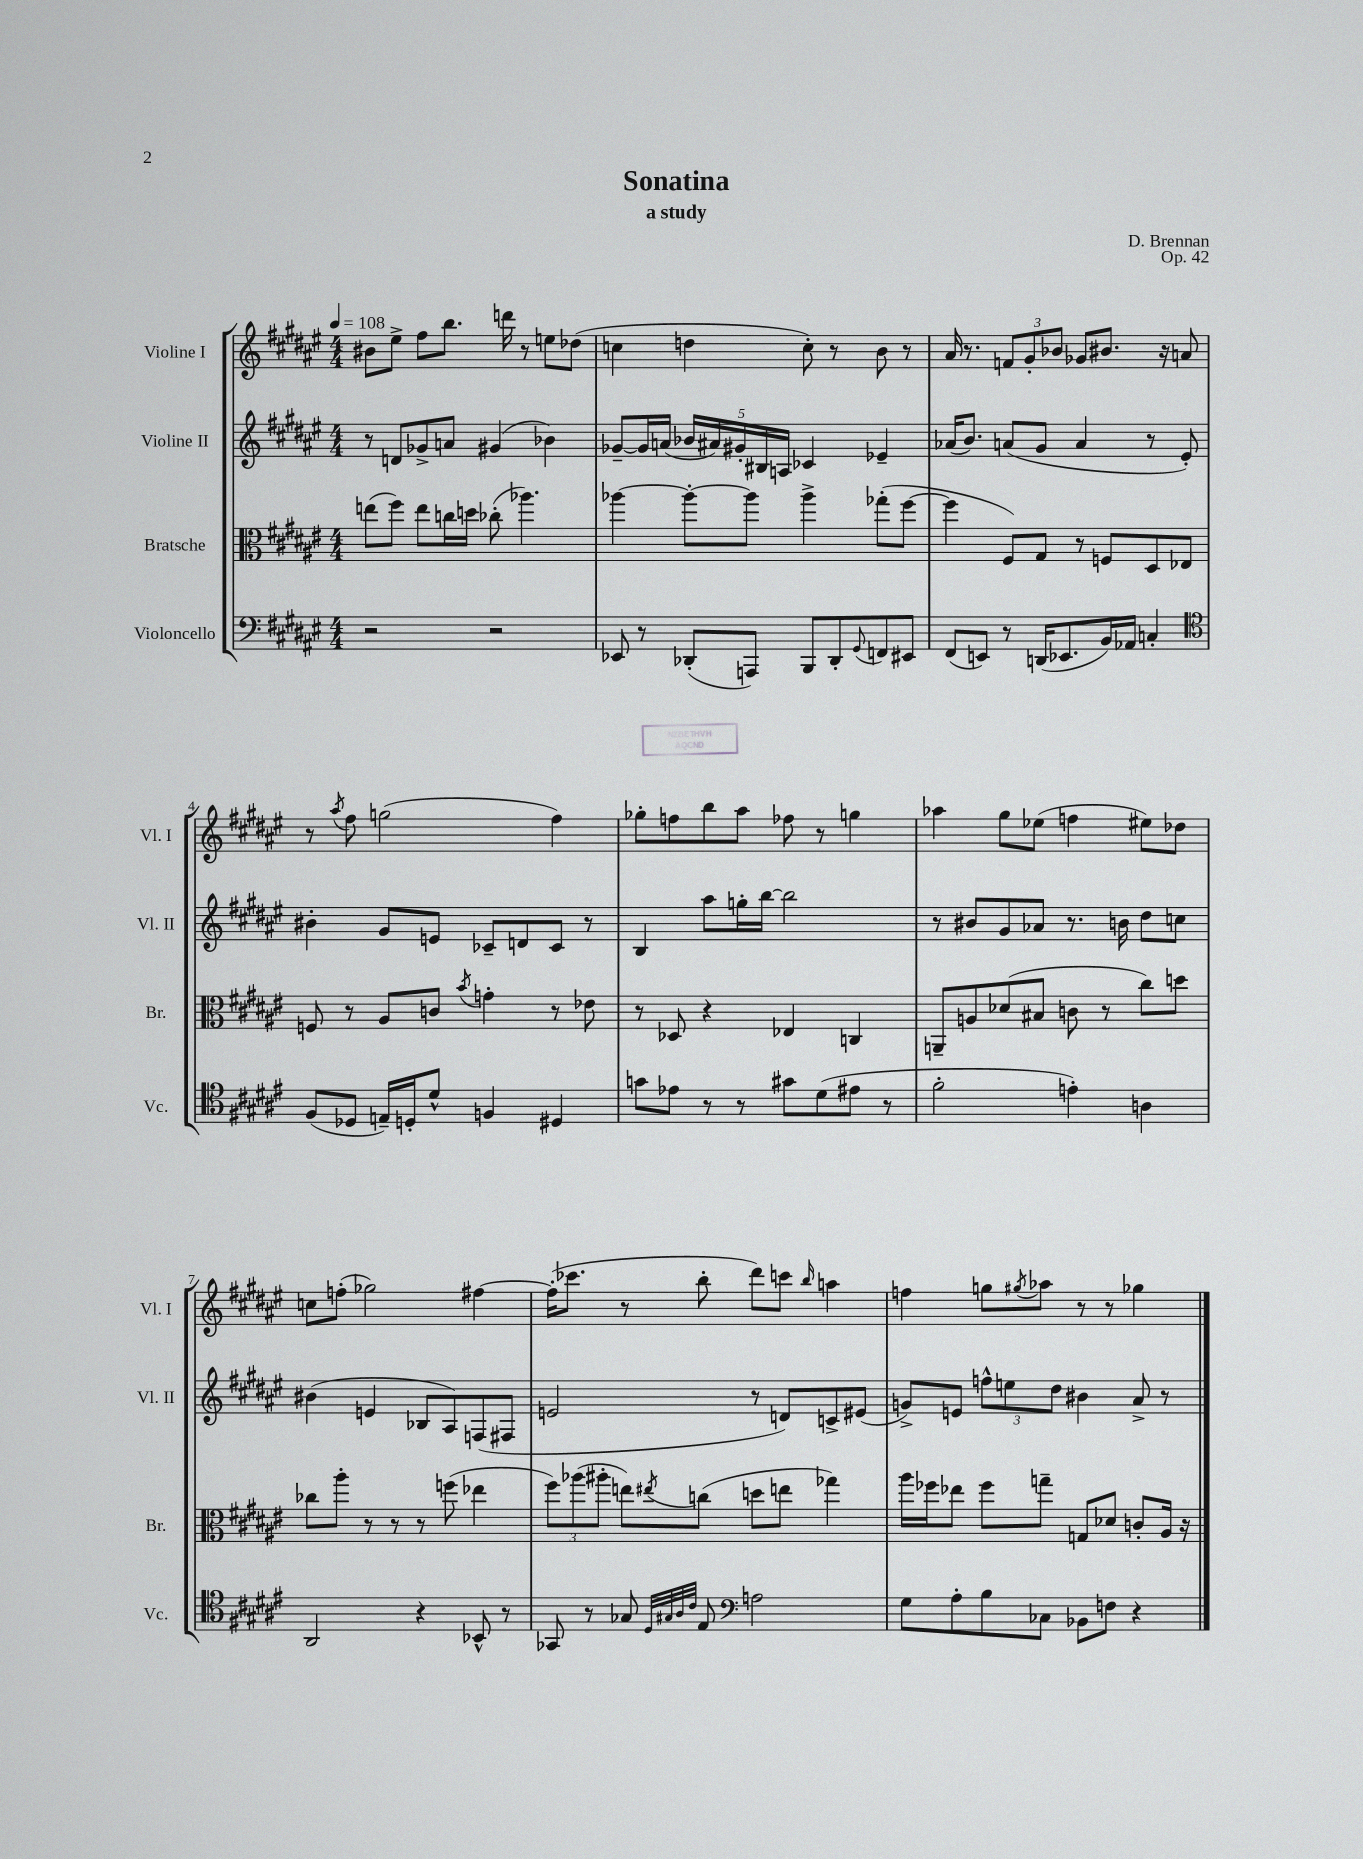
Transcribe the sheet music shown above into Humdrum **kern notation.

**kern	**kern	**kern	**kern
*staff4	*staff3	*staff2	*staff1
*clefF4	*clefC3	*clefG2	*clefG2
*k[f#c#g#d#a#e#]	*k[f#c#g#d#a#e#]	*k[f#c#g#d#a#e#]	*k[f#c#g#d#a#e#]
*M4/4	*M4/4	*M4/4	*M4/4
*MM108	*MM108	*MM108	*MM108
2r	(8ee	8r	8b#
.	8ff#)	8d	8ee#^
.	8ee	8g-^	8ff#
.	16cc	8a	8.bb
.	16dd	.	.
2r	(8cc-'	(4g#	.
.	.	.	16ddd
.	4.aa-)	.	8r
.	.	4b-)	8ee
.	.	.	(8dd-
=	=	=	=
8EE-	[4aa-	[8g-~	4cc
8r	.	16g-]	.
.	.	(16a	.
(8DD-'	8aa-'_	20b-	4dd
.	.	20a#)	.
.	.	20g#'	.
8AAA)	8aa-]	.	.
.	.	20B#	.
.	.	20A	.
8BBB	4aa-^	4c-	8cc')
8DD-'	.	.	8r
8qqGG#	.	.	.
8FF	(8gg-'	4e-~	8b
8EE#	[8ff#	.	8r
=	=	=	=
(8FF#	4ff#]	(16a-	16a#
.	.	8.b)	8.r
8EE)	.	.	.
8r	8F#)	(8a	12f
.	.	.	12g#'
(16DD	8G#	8g#	.
.	.	.	12b-
8.EE-	.	.	.
.	8r	4a	8g-
16BB)	8F	.	8.b#
16AA-	.	.	.
4C'	8D#	8r	.
.	.	.	16r
.	8E-	8e#')	8a
=	=	=	=
*clefC4	*	*	*
(8F#	8F	4b#'	8r
.	.	.	8qaa#
8D-	8r	.	8ff#
16E~)	8A#	8g#	(2gg
16D'	.	.	.
8d#^^	8c	8e	.
.	8qb	.	.
4F	4g'	8c-~	.
.	.	8d	.
4D#	8r	8c-	4ff#)
.	8e-	8r	.
=	=	=	=
8g	8r	4B	8gg-'
8e-	8D-	.	8ff
8r	4r	8aa#	8bb
8r	.	16gg'	8aa#
.	.	[16bb	.
8g#	4E-	2bb]	8ff-
(8d#	.	.	8r
8e#	4C	.	4gg
8r	.	.	.
=	=	=	=
2f#'	8AA~	8r	4aa-
.	8A	8b#	.
.	(8d-	8g#	8gg#
.	8B#	8a-	(8ee-
4e')	8c	8.r	4ff
.	8r	.	.
.	.	16b	.
4A	8cc#)	8dd#	8ee#)
.	8dd	8cc	8dd-
=	=	=	=
2AA#	8cc-	(4b#	8cc
.	8aa#'	.	(8ff'
.	8r	4e	2gg-)
.	8r	.	.
4r	8r	8B-	.
.	(8ff	8A#)	.
8BB-^^	4ee-	(8F	[4ff#
8r	.	8F#	.
=	=	=	=
8GG-	12ff#)	2e	(16ff#']
.	.	.	8.ccc-
.	(12aa-	.	.
8r	.	.	.
.	12aa#'	.	.
8G-	8ee)	.	8r
32qqD#	.	.	.
32qqG#	.	.	.
32qqA#	.	.	.
32qqc#	8qee#	.	.
8E#	(8cc	.	8bb'
*clefF4	*	*	*
2A	8dd	8r	8ddd#)
.	8ee	8d)	8ccc
.	.	.	16qqbb
.	4gg-)	8c^	4aa
.	.	(8e#	.
=	=	=	=
8G#	16aa#	8g^)	4ff
.	16ff-	.	.
8A#'	8ee-	8e	.
8B	8ff-	12ff^^	8gg
.	.	12ee	.
.	.	.	8qgg#
8C-	8gg~	.	8aa-
.	.	12dd#	.
8BB-	8G	4b#	8r
8F	8d-	.	8r
4r	8c'	8a#^	4gg-
.	16A#	8r	.
.	16r	.	.
==	==	==	==
*-	*-	*-	*-
